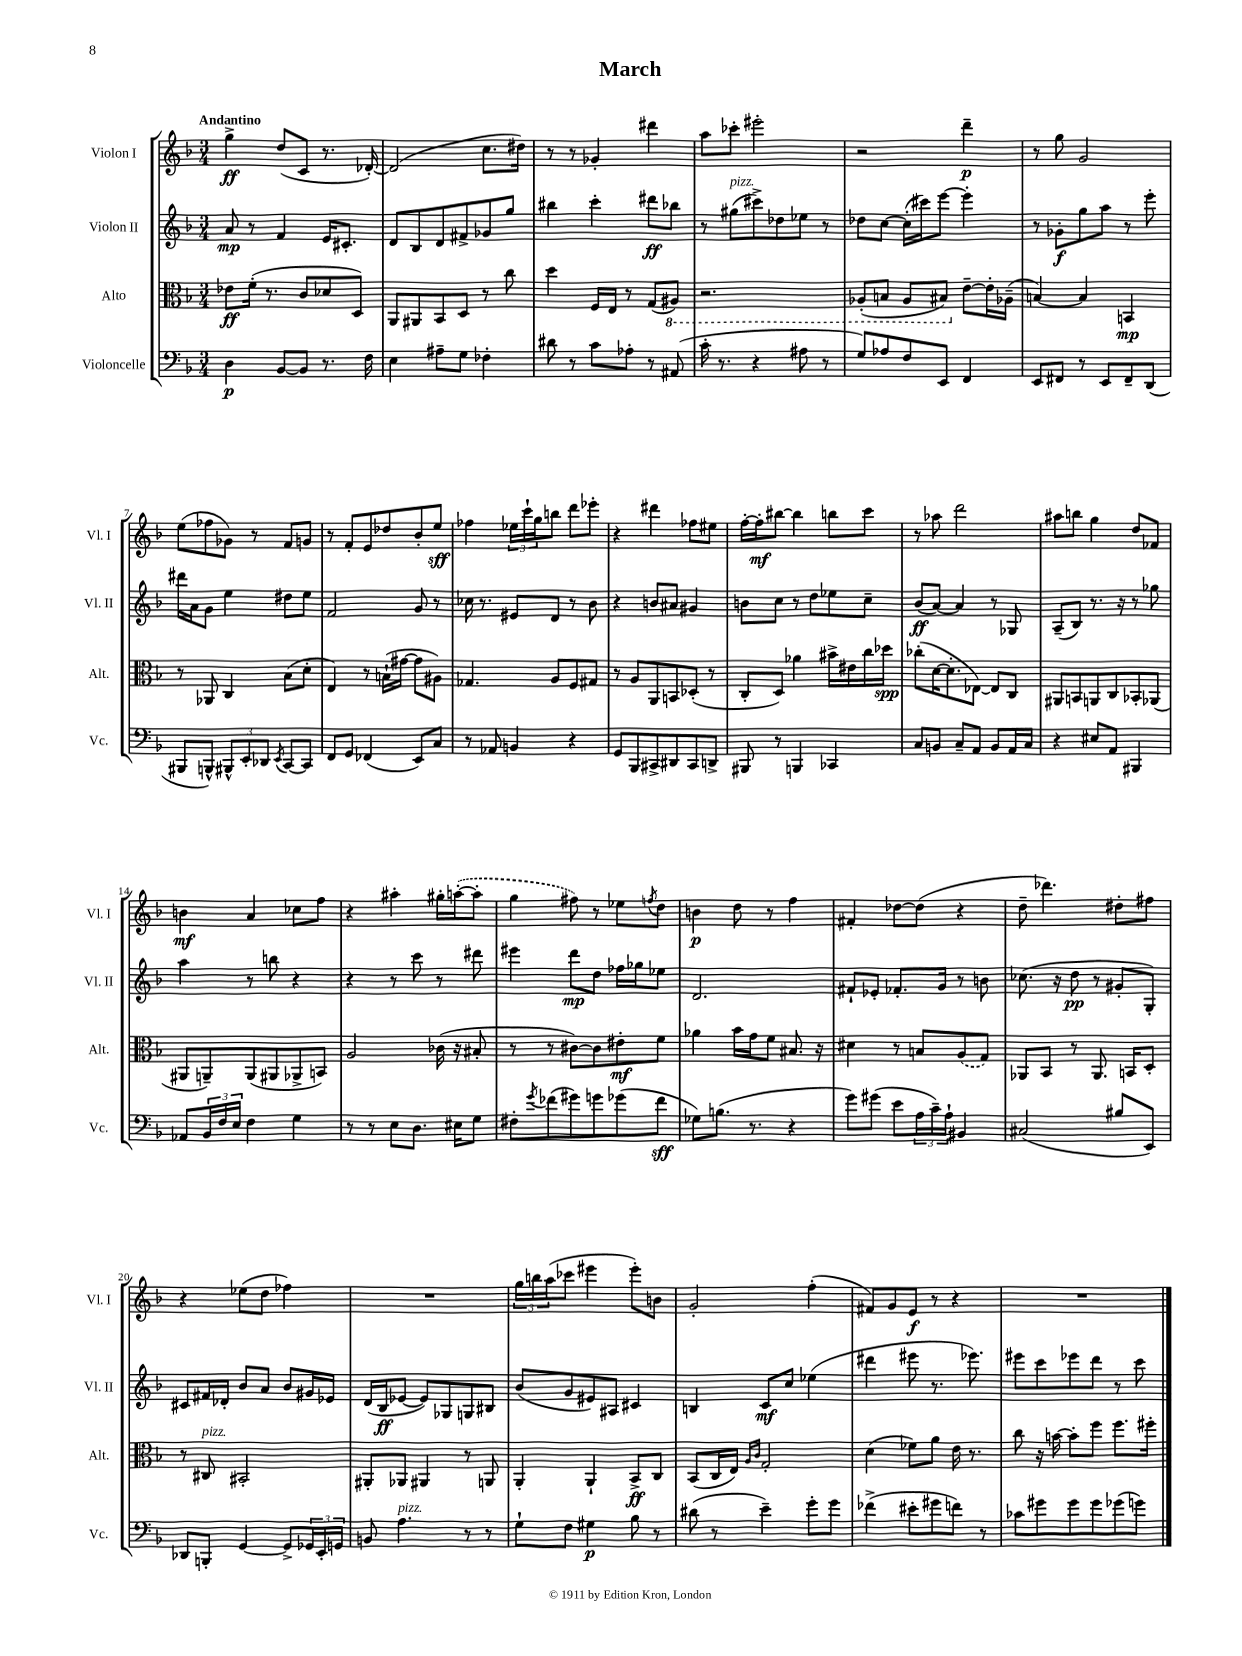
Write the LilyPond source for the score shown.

\header { title = "March" }
<<
\new StaffGroup <<
\new Staff = "s0" \with { instrumentName = "Violon I" shortInstrumentName = "Vl. I" } {
    \clef treble \key f \major \numericTimeSignature \time 3/4 \tempo "Andantino"
    g''4->\ff d''8( c'8 r8. des'16~-.) |
    des'2( c''8. dis''16) |
    r8 r8 ges'4-. dis'''4 |
    a''8 ces'''8-. eis'''2-. |
    r2 d'''4--\p |
    r8 g''8 g'2 |
    e''8( fes''8 ges'8) r8 f'8 g'8 |
    r8 f'8-. e'8 des''8 bes'8-. e''8\sff |
    fes''4 \tuplet 3/2 { ees''16 c'''16-! g''16 } b''8 d'''8 ees'''8-. |
    r4 dis'''4 fes''8 eis''8 |
    f''16~-. f''16-.\mf bis''8~ bis''4 b''8 c'''8 |
    r8 aes''8 d'''2 |
    ais''8 b''8 g''4 d''8 fes'8 |
    b'4\mf a'4 ces''8 f''8 |
    r4 ais''4-. gis''16-. \once \slurDashed a''16~-.( a''8-. |
    g''4 fis''8) r8 ees''8 \acciaccatura { f''8 } d''8 |
    b'4\p d''8 r8 f''4 |
    fis'4-. des''8~ des''8( r4 |
    d''8-- des'''4.) dis''8-. fis''8 |
    r4 ees''8( d''8 fes''4) |
    R2. |
    \tuplet 3/2 { g''16 b''16 a''16( } ces'''8 eis'''4 eis'''8-.) b'8 |
    g'2-. f''4-.( |
    fis'8) g'8 e'8\f r8 r4 |
    R2. \bar "|." |
}
\new Staff = "s1" \with { instrumentName = "Violon II" shortInstrumentName = "Vl. II" } {
    \clef treble \key f \major \numericTimeSignature \time 3/4
    a'8\mp r8 f'4 e'16 cis'8.-. |
    d'8 bes8 d'8 fis'8-> ges'8 g''8 |
    bis''4 c'''4-. dis'''8\ff bes''8 |
    r8 gis''8^\markup { \italic "pizz." }( cis'''8->) des''8 ees''8 r8 |
    des''8 c''8~ c''16-.( cis'''16) e'''8~ e'''4-. |
    r8 ges'8-.\f g''8 a''8 r8 e'''8-. |
    dis'''16 a'16 g'8 e''4 dis''8 e''8 |
    f'2 g'8 r8 |
    ces''16 r8. eis'8 d'8 r8 bes'8 |
    r4 b'8 ais'8 gis'4 |
    b'8 c''8 r8 d''8 ees''8 c''8-- |
    bes'8\ff( a'8~) a'4 r8 ges8 |
    a8--( bes8) r8. r16 r8 ges''8 |
    a''4 r8 b''8 r4 |
    r4 r8 c'''8 r8 dis'''8 |
    eis'''4 d'''8\mp d''8 fes''16 ges''16 ees''8 |
    d'2. |
    fis'8-! ees'8-. fes'8.-. g'16 r8 b'8 |
    ces''8.( r16 d''8\pp r8 gis'8-. g8-.) |
    cis'8 fis'16 des'16-. bes'8 a'8 bes'8 gis'16 ees'16 |
    d'16( bes16\ff ees'8~ ees'8) ges8 g8 bis8 |
    bes'8( g'8 eis'8) ais8 cis'4 |
    b4 c'8\mf c''8 ees''4( |
    dis'''4 eis'''8 r8. ees'''8.) |
    eis'''8 c'''8 ees'''8 d'''8 r8 c'''8 \bar "|." |
}
\new Staff = "s2" \with { instrumentName = "Alto" shortInstrumentName = "Alt." } {
    \clef alto \key f \major \numericTimeSignature \time 3/4
    ees'8\ff f'16-.( r8. c'8 des'8 d8) |
    a,8 ais,8 bes,8 d8 r8 c''8 |
    d''4 f16 e16 r8 g8( \ottava #-1 ais,8) |
    r2. |
    aes,8-.( b,8 aes,8 bis,8) \ottava #0 e'8~-- e'16-. aes16--( |
    b4~) b4 b,4\mp |
    r8 aes,8 c4 bes8( d'8-. |
    e4) r8 b16-!( gis'16~ gis'8 ais8) |
    ges4. a8 f8 gis8 |
    r8 a8 a,8 b,8 des8-.( r8 |
    c8-. d8) aes'4 bis'16-> eis'16 c''16 des''16\spp |
    ces''8-.( d'16~ d'8.-. ees8~) ees8 c8 |
    ais,8 b,8 a,8 c8 bes,8-. aes,8( |
    ais,8 a,8--) a,8( ais,8 aes,8-> b,8) |
    a2 ces'16( r16 bis8-. |
    r8 r8 cis'8~) cis'8 eis'8-.\mf f'8 |
    aes'4 bes'16 g'16 f'8 bis8. r16 |
    dis'4 r8 b8 \once \slurDashed a8( g8) |
    aes,8 bes,8 r8 aes,8. b,16 d8-. |
    r8 cis8^\markup { \italic "pizz." } bis,2-. |
    ais,8-. aes,8 ais,4 r8 a,8 |
    a,4-. a,4-! bes,8->\ff c8 |
    bes,8( c16 e16) \grace { a16 c'16 } g2-. |
    d'4( fes'8) a'8 e'16 r8. |
    c''8 r16 b'16~ b'8-. f''8 f''8. fis''16-. \bar "|." |
}
\new Staff = "s3" \with { instrumentName = "Violoncelle" shortInstrumentName = "Vc." } {
    \clef bass \key f \major \numericTimeSignature \time 3/4
    d4\p bes,8~ bes,8 r8. f16 |
    e4 ais8-- g8 fes4-. |
    dis'8 r8 c'8 aes8-. r8 ais,8( |
    c'16-. r8. r4 ais8 r8 |
    g8) aes8 f8 e,8 f,4 |
    e,8 fis,8 r8 e,8 fis,8-- d,8( |
    bis,,8 b,,8-^) \tuplet 3/2 { bis,,8-^ e,8-. des,8 } \acciaccatura { e,8 } c,8~ c,8 |
    f,8 g,8 fes,4( e,8) c8 |
    r8 aes,8 b,4 r4 |
    g,8 bes,,8 cis,8-> dis,8 cis,8 d,8-> |
    bis,,8 r8 b,,4 ces,4 |
    c8 b,8 c8-- a,8 b,8 a,16 c16 |
    r4 eis8 a,8 bis,,4 |
    aes,8 \tuplet 3/2 { bes,16 f16 e16 } f4 g4 |
    r8 r8 e8 d8. eis16 g8 |
    fis8-. \acciaccatura { g'8 } fes'8( gis'8) g'8 ges'8( fes'8\sff |
    ges8) b8.( r8. r4 |
    g'8) gis'8( e'8 \tuplet 3/2 { a16 c'16--) a16-! } bis,4 |
    cis2( bis8 e,8) |
    des,8 b,,8-. g,4~ g,8-> \tuplet 3/2 { ges,16 e,16-. g,16 } |
    b,8 a4.^\markup { \italic "pizz." } r8 r8 |
    g8-! f8 gis4\p bes8 r8 |
    dis'8( r8 e'4--) g'8-. g'8 |
    fes'4->( eis'8-. gis'8 f'8) r8 |
    ces'8 gis'8 gis'8 gis'8 ges'8( g'8) \bar "|." |
}
>>
>>
